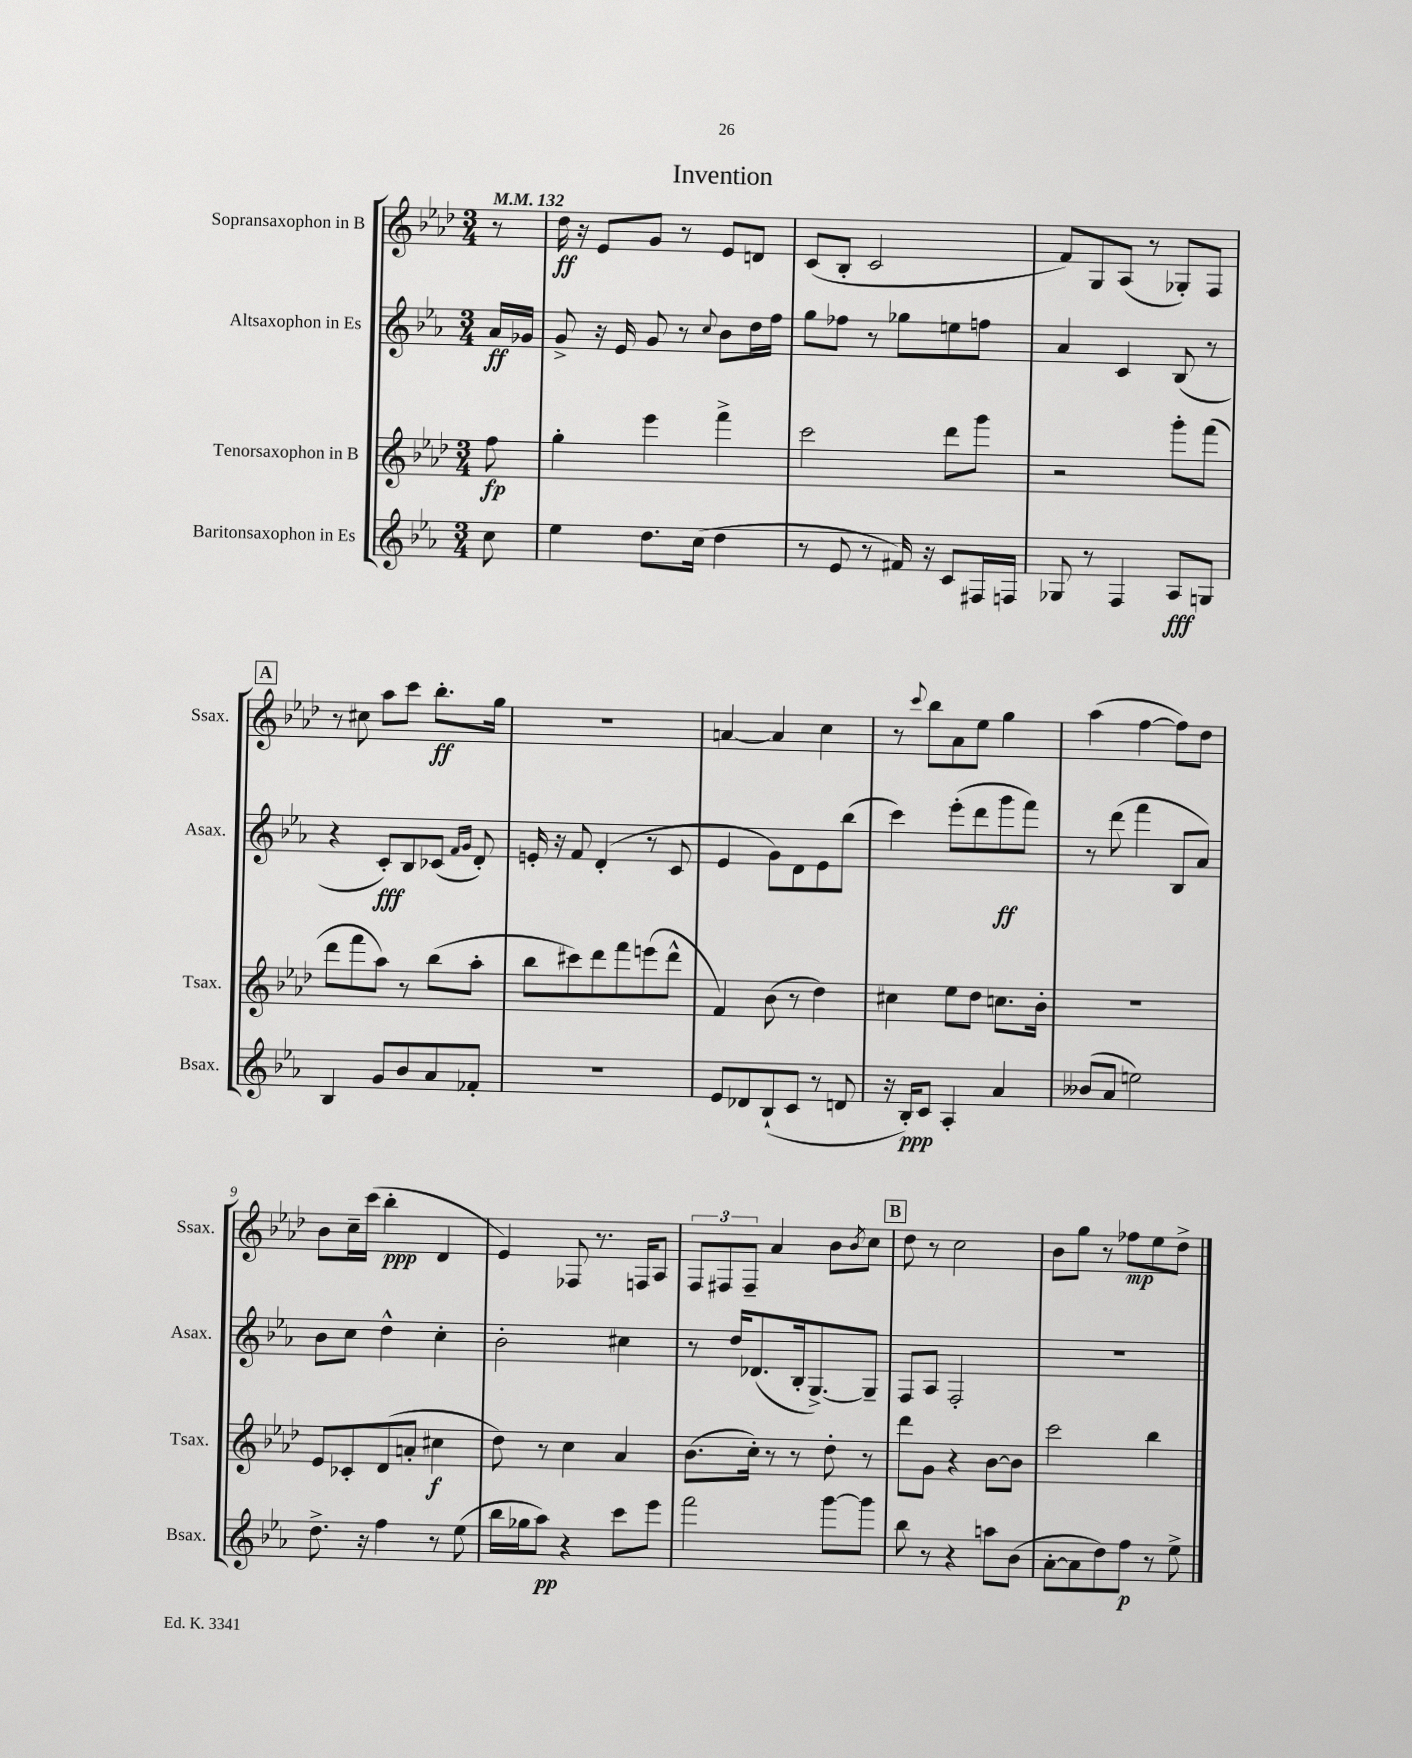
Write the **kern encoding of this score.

**kern	**kern	**kern	**kern
*staff4	*staff3	*staff2	*staff1
*clefG2	*clefG2	*clefG2	*clefG2
*k[b-e-a-]	*k[b-e-a-d-]	*k[b-e-a-]	*k[b-e-a-d-]
*M3/4	*M3/4	*M3/4	*M3/4
*MM132	*MM132	*MM132	*MM132
8cc\	8ff\	16a-/LL	8r
.	.	16g-/JJ	.
=	=	=	=
4ee-\	4gg'\	8g^/	16dd-\
.	.	.	16r
.	.	16r	8e-/L
.	.	16e-/	.
8.dd\L	4eee-\	8g/	8g/J
.	.	8r	8r
(16cc\Jk	.	.	.
.	.	8qqcc/	.
4dd\	4fff^\	8b-\L	8e-/L
.	.	16dd\L	8d/J
.	.	16ff\JJ	.
=	=	=	=
8r	2ccc\	8gg\L	(8c/L
8e-/	.	8ff-\J	8B-'/J
8r	.	8r	2c/
16f#/)	.	8gg-\L	.
16r	.	.	.
8c/L	8ddd-\L	8ee\	.
16F#/L	8ggg\J	8ff\J	.
16F/JJ	.	.	.
=	=	=	=
8G-/	2r	4a-/	8f/L)
8r	.	.	8G/
4F/	.	4c/	(8A-/J
.	.	.	8r
8A-/L	8ggg'\L	(8B-/	8G-'/L)
8G/J	(8fff\J	8r	8F/J
=	=	=	=
4B-/	8ddd-\L	4r	8r
.	8fff\	.	8cc#\
8g/L	8aa-\J)	8c'/L)	8aa-\L
8b-/	8r	8B-/	8ccc\J
8a-/	(8bb-\L	(8c-/J	8.bb-'\L
.	.	16qqf/LL	.
.	.	16qqg/JJ	.
8f-'/J	8aa-'\J	8d'/)	.
.	.	.	16gg\Jk
=	=	=	=
2.r	8bb-\L	16e'/	2.r
.	.	16r	.
.	8ccc#\)	8f/	.
.	8ddd-\	(4d'/	.
.	8fff\	.	.
.	(8eee\	8r	.
.	8ddd-^^\J	8c/	.
=	=	=	=
8e-/L	4f/)	4e-/	[4a/
8d-/	.	.	.
(8B-`/	(8b-\	8g\L)	4a/]
8c/J	8r	8d\	.
8r	4dd-\)	8e-\	4cc\
8d/	.	(8bb-\J	.
=	=	=	=
16r	4cc#\	4ccc\)	8r
16B-'/LK)	.	.	.
.	.	.	8qqccc/
8c/J	.	.	8bb-\L
4A-'/	8ee-\L	(8eee-'\L	8a-\
.	8dd-\J	8ddd\	8ee-\J
4a-/	8.cc\L	8ggg\	4gg\
.	.	8fff\J)	.
.	16b-'\Jk	.	.
=	=	=	=
(8b--/L	2.r	8r	(4aa-\
8a-/J	.	(8ddd\	.
2ee\)	.	4fff\	[4ff\
.	.	8B-/L	8ff\]L)
.	.	8a-/J)	8dd-\J
=	=	=	=
8.dd^\	8e-/L	8b-\L	8b-\L
.	8c-'/	8cc\J	16cc~\L
16r	.	.	(16ccc\JJ
4ff\	(8d-/	4dd^^\	4bb-'\
.	8a'/J	.	.
8r	4cc#\	4cc'\	4d-/
(8ee-\	.	.	.
=	=	=	=
16bb-\LL	8dd-\)	2b-'\	4e-/)
16gg-\J	.	.	.
8aa-\J)	8r	.	.
4r	4cc\	.	8F-/
.	.	.	8.r
8ccc\L	4a-/	4cc#\	.
.	.	.	16F/LK
8eee-\J	.	.	8A-/J
=	=	=	=
2fff\	(8.b-\L	8r	12F/L
.	.	.	12F#/
.	.	16dd/LK	.
.	.	.	12F#~/J
.	16cc'\Jk)	(8.d-/	.
.	8r	.	4a-/
.	8r	16B-'/k	.
.	.	[8.G^/)	.
[8ggg\L	8dd-'\	.	8b-\L
.	.	.	8qb-/
8ggg\]J	8r	8G~/]J	8cc\J
=	=	=	=
8bb-\	8ddd-\L	8F/L	8dd-\
8r	8g\J	8A-/J	8r
4r	4r	2F'/	2cc\
8aa\L	[8b-\L	.	.
(8b-\J	8b-\]J	.	.
=	=	=	=
[8a-'\L	2ccc\	2.r	8b-\L
8a-\]	.	.	8gg\J
8dd\)	.	.	8r
8ff\J	.	.	8ff-\L
8r	4bb-\	.	8ee-\
8ee-^\	.	.	8dd-^\J
==	==	==	==
*-	*-	*-	*-
